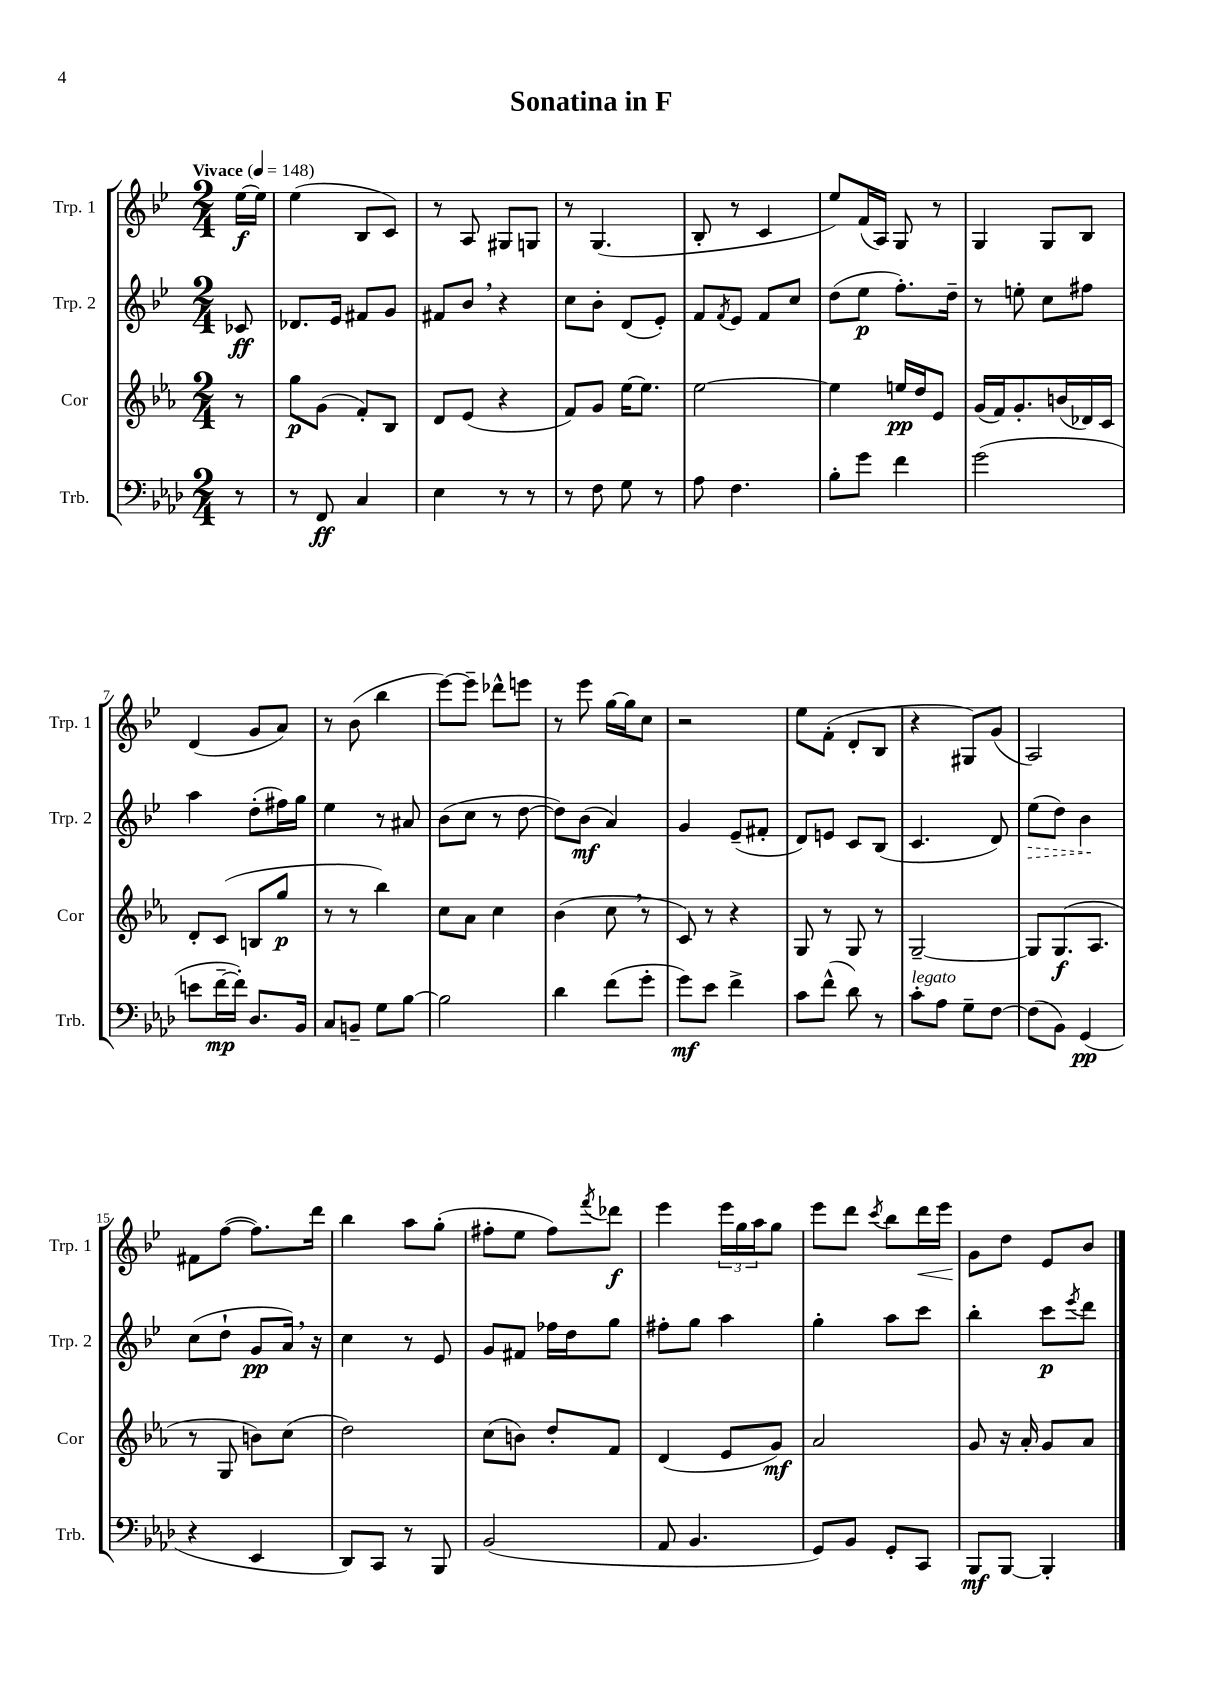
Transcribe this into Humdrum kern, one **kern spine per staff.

**kern	**kern	**kern	**kern
*staff4	*staff3	*staff2	*staff1
*clefF4	*clefG2	*clefG2	*clefG2
*k[b-e-a-d-]	*k[b-e-a-]	*k[b-e-]	*k[b-e-]
*M2/4	*M2/4	*M2/4	*M2/4
*MM148	*MM148	*MM148	*MM148
8r	8r	8c-	[16ee-
.	.	.	16ee-]
=	=	=	=
8r	8gg	8.d-	(4ee-
8FF	(8g	.	.
.	.	16e-	.
4C	8f')	8f#	8B-
.	8B-	8g	8c)
=	=	=	=
4E-	8d	8f#	8r
.	(8e-	8b-	8A
8r	4r	4r	8G#
8r	.	.	8G
=	=	=	=
8r	8f)	8cc	8r
8F	8g	8b-'	(4.G
8G	[16ee-	(8d	.
.	8.ee-]	.	.
8r	.	8e-')	.
=	=	=	=
8A-	[2ee-	8f	8B-'
.	.	8qf	.
4.F	.	8e-	8r
.	.	8f	4c
.	.	8cc	.
=	=	=	=
8B-'	4ee-]	(8dd	8ee-)
8g	.	8ee-	(16f
.	.	.	16A)
4f	16ee	8.ff')	8G
.	16dd	.	.
.	8e-	.	8r
.	.	16dd~	.
=	=	=	=
(2g	(16g	8r	4G
.	16f)	.	.
.	8.g'	8ee'	.
.	.	8cc	8G
.	(16b	.	.
.	16d-)	8ff#	8B-
.	16c	.	.
=	=	=	=
8e	8d'	4aa	(4d
[16f~	(8c	.	.
16f'])	.	.	.
8.D-	8B	(8dd'	8g
.	8gg	16ff#)	8a)
16BB-	.	16gg	.
=	=	=	=
8C	8r	4ee-	8r
8BB~	8r	.	(8b-
8G	4bb-)	8r	4bb-
[8B-	.	8a#	.
=	=	=	=
2B-]	8cc	(8b-	[8eee-)
.	8a-	8cc	8eee-~]
.	4cc	8r	8ddd-^^
.	.	[8dd	8eee
=	=	=	=
4d-	(4b-	8dd])	8r
.	.	(8b-	8eee-
(8f	8cc	4a)	[16gg
.	.	.	16gg]
8g'	8r	.	8cc
=	=	=	=
8g)	8c)	4g	2r
8e-	8r	.	.
4f^	4r	(8e-~	.
.	.	8f#'	.
=	=	=	=
8c	8G	8d)	8ee-
(8f^^	8r	8e	(8f'
8d-)	8G	8c	8d'
8r	8r	(8B-	8B-
=	=	=	=
8c'	[2G~	4.c	4r
8A-	.	.	.
8G~	.	.	8G#)
[8F	.	8d)	(8g
=	=	=	=
(8F]	8G]	(8ee-	2A)
8BB-)	(8.G	8dd)	.
(4GG	.	4b-	.
.	8.A-	.	.
=	=	=	=
4r	8r	(8cc	8f#
.	8G	8dd`	([8ff
4EE-	8b)	8g	8.ff])
.	(8cc	16a)	.
.	.	16r	16ddd
=	=	=	=
8DD-)	2dd)	4cc	4bb-
8CC	.	.	.
8r	.	8r	8aa
8BBB-	.	8e-	(8gg'
=	=	=	=
(2BB-	(8cc	8g	8ff#'
.	8b)	8f#	8ee-
.	8dd'	16ff-	8ff#)
.	.	16dd	.
.	.	.	8qfff
.	8f	8gg	8ddd-
=	=	=	=
8AA-	(4d	8ff#'	4eee-
4.BB-	.	8gg	.
.	8e-	4aa	24eee-
.	.	.	24gg
.	.	.	24aa
.	8g)	.	8gg
=	=	=	=
8GG)	2a-	4gg'	8eee-
8BB-	.	.	8ddd
.	.	.	8qccc
8GG'	.	8aa	8bb-
8CC	.	8ccc	16ddd
.	.	.	16eee-
=	=	=	=
8BBB-	8g	4bb-'	8g
[8BBB-	16r	.	8dd
.	16a-'	.	.
4BBB-']	8g	8ccc	8e-
.	.	8qeee-	.
.	8a-	8ddd	8b-
==	==	==	==
*-	*-	*-	*-
